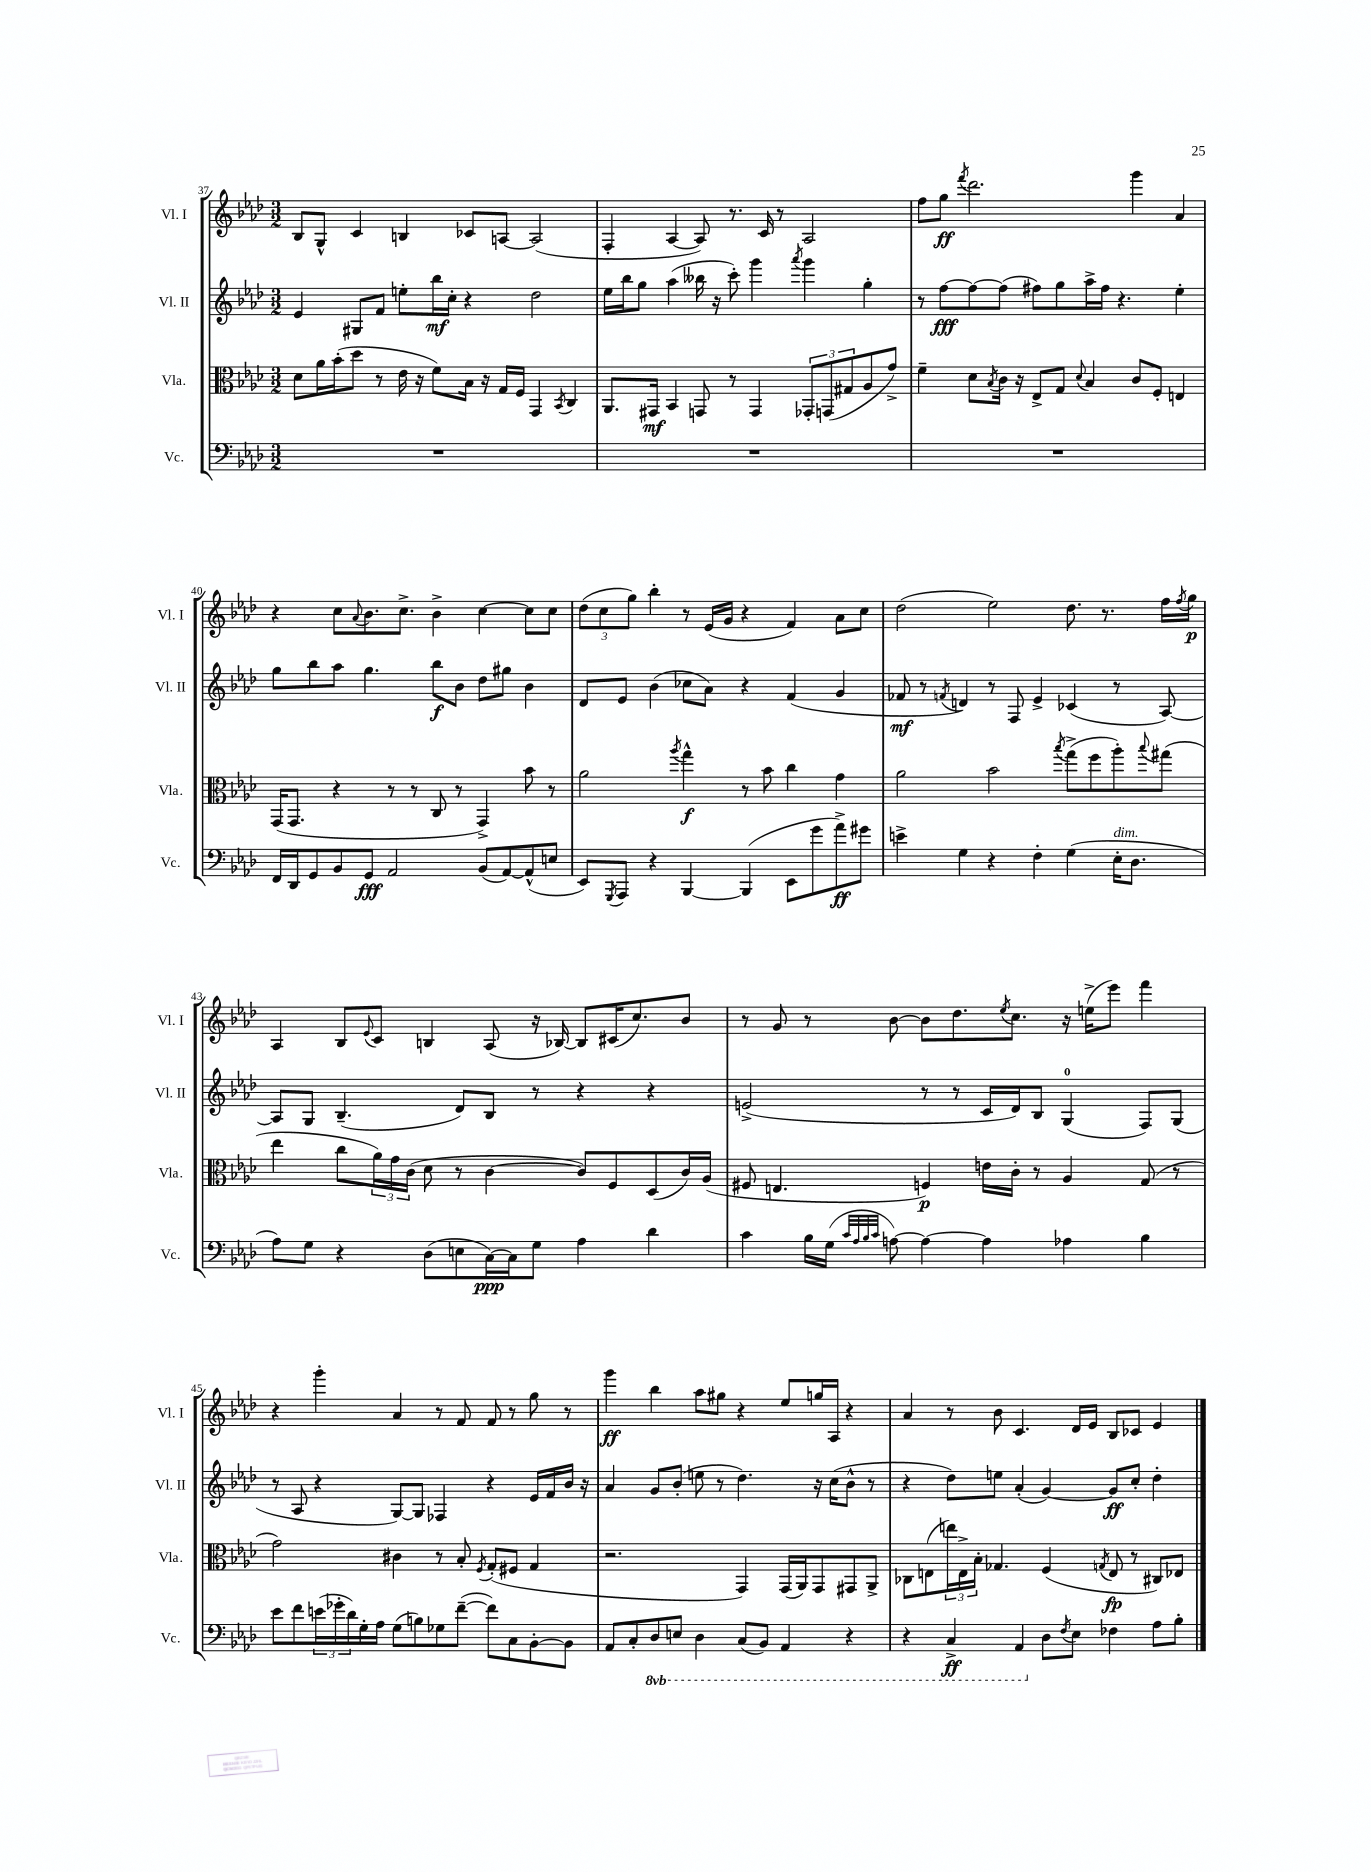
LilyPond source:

<<
\new StaffGroup <<
\new Staff = "s0" \with { instrumentName = "Vl. I" shortInstrumentName = "Vl. I" } {
    \clef treble \key aes \major \numericTimeSignature \time 3/2
    bes8 g8-^ c'4 b4 ces'8 a8~ a2( |
    f4-. aes4~ aes8) r8. c'16 r8 aes2 |
    f''8 g''8\ff \acciaccatura { f'''8 } des'''2. g'''4 aes'4 |
    r4 c''8 \appoggiatura { aes'8 } bes'8. c''8.-> bes'4-> c''4~ c''8 c''8 |
    \tuplet 3/2 { des''8( c''8 g''8) } bes''4-. r8 ees'16( g'16 r4 f'4) aes'8 c''8 |
    des''2( ees''2) des''8. r8. f''16 \acciaccatura { f''8 } g''16\p |
    aes4 bes8 \appoggiatura { ees'8 } c'8 b4 aes8( r16 bes16~) bes8 cis'16( c''8.) bes'8 |
    r8 g'8 r8 bes'8~ bes'8 des''8. \acciaccatura { ees''8 } c''8. r16 e''16->( ees'''8) f'''4 |
    r4 g'''4-. aes'4 r8 f'8 f'8 r8 g''8 r8 |
    g'''4\ff bes''4 aes''8 gis''8 r4 ees''8 g''16 aes16 r4 |
    aes'4 r8 bes'8 c'4. des'16 ees'16 bes8 ces'8 ees'4 \bar "|." |
}
\new Staff = "s1" \with { instrumentName = "Vl. II" shortInstrumentName = "Vl. II" } {
    \clef treble \key aes \major \numericTimeSignature \time 3/2
    ees'4 gis8 f'8 e''8-. bes''16\mf c''16-. r4 des''2 |
    ees''16 bes''16 g''8 aes''4( beses''16 r16 c'''8-.) g'''4 \acciaccatura { aes'''8 } g'''4 g''4-. |
    r8 f''8~\fff f''8~ f''8( fis''8) g''8 aes''16-> fis''16 r4. ees''4-. |
    g''8 bes''8 aes''8 g''4. bes''8\f bes'8 des''8 gis''8 bes'4 |
    des'8 ees'8 bes'4( ces''8 aes'8) r4 f'4( g'4 |
    fes'8\mf r8 \acciaccatura { f'8 } d'4) r8 f8 ees'4-> ces'4( r8 aes8~) |
    aes8 g8 bes4.--( des'8) bes8 r8 r4 r4 |
    e'2->( r8 r8 c'16 des'16) bes8 g4-0( f8) g8( |
    r8 aes8 r4 g8~) g8 fes4 r4 ees'16 f'16 bes'16 r16 |
    aes'4 g'8 bes'8-.( e''8 r8 des''4.) r16 c''16( bes'8-^ r8 |
    r4 des''8) e''8 aes'4-.( g'4~) g'8\ff c''8-. des''4-. \bar "|." |
}
\new Staff = "s2" \with { instrumentName = "Vla." shortInstrumentName = "Vla." } {
    \clef alto \key aes \major \numericTimeSignature \time 3/2
    des'8 aes'16 bes'16-.( des''8 r8 ees'16 r16 f'8) bes16 r16 g16 f16 g,4 \acciaccatura { bes,8 } c4 |
    aes,8. gis,16\mf bes,4 g,8 r8 g,4 \tuplet 3/2 { ges,8-. g,8( gis8 } aes8 g'8->) |
    f'4-- des'8 \acciaccatura { bes8 } c'16 r16 ees8-> g8 \appoggiatura { des'8 } bes4 c'8 f8-. e4 |
    g,16( g,8. r4 r8 r8 c8 r8 g,4->) bes'8 r8 |
    aes'2 \acciaccatura { aes''8 } g''4-^\f r8 bes'8 c''4 g'4 |
    aes'2 bes'2 \acciaccatura { bes''8 } g''8->( f''8 aes''8-.) \appoggiatura { bes''8 } gis''8( |
    ees''4 c''8 \tuplet 3/2 { aes'16) g'16 c'16( } des'8 r8 c'4~ c'8) f8 des8( c'16) aes16( |
    fis8 e4. f4\p) e'16 c'16-. r8 aes4 g8( r8 |
    g'2) cis'4 r8 bes8-. \acciaccatura { f8 } g8-.( fis8 g4 |
    r2. g,4) g,16( aes,16) g,8 gis,8 aes,8-> |
    ces8 e8( \tuplet 3/2 { e''16) e16-> bes16-. } ges4. f4( \acciaccatura { g8 } e8\fp r8 cis8) ees8 \bar "|." |
}
\new Staff = "s3" \with { instrumentName = "Vc." shortInstrumentName = "Vc." } {
    \clef bass \key aes \major \numericTimeSignature \time 3/2 \set Staff.ottavationMarkups = #ottavation-simple-ordinals
    R1. |
    R1. |
    R1. |
    f,16 des,16 g,8 bes,8 g,8\fff aes,2 bes,8( aes,8~) aes,8-^( e8 |
    ees,8) \acciaccatura { g,,8 } aes,,8 r4 bes,,4~ bes,,4( ees,8 g'8 aes'8->\ff) gis'8 |
    e'4-> g4 r4 f4-. g4( ees16-.^\markup { \italic "dim." } des8. |
    aes8) g8 r4 des8( e8 c16~\ppp) c16 g8 aes4 des'4 |
    c'4 bes16 g16( \grace { c'32 aes32 bes32 c'32 } a8~) a4~ a4 aes4 bes4 |
    ees'8 f'8 \tuplet 3/2 { e'16( ges'16-. des'16) } g16-. aes16 g8( b8) ges8 f'8~--( f'8) c8 bes,8~-. bes,8 |
    aes,8 c8-. \ottava #-1 des,8 e,8 des,4 c,8( bes,,8) aes,,4 r4 |
    r4 c,4->\ff aes,,4 \ottava #0 des8 \acciaccatura { f8 } ees8 fes4 aes8 bes8-. \bar "|." |
}
>>
>>
\layout { \context { \Score currentBarNumber = #37 } }
